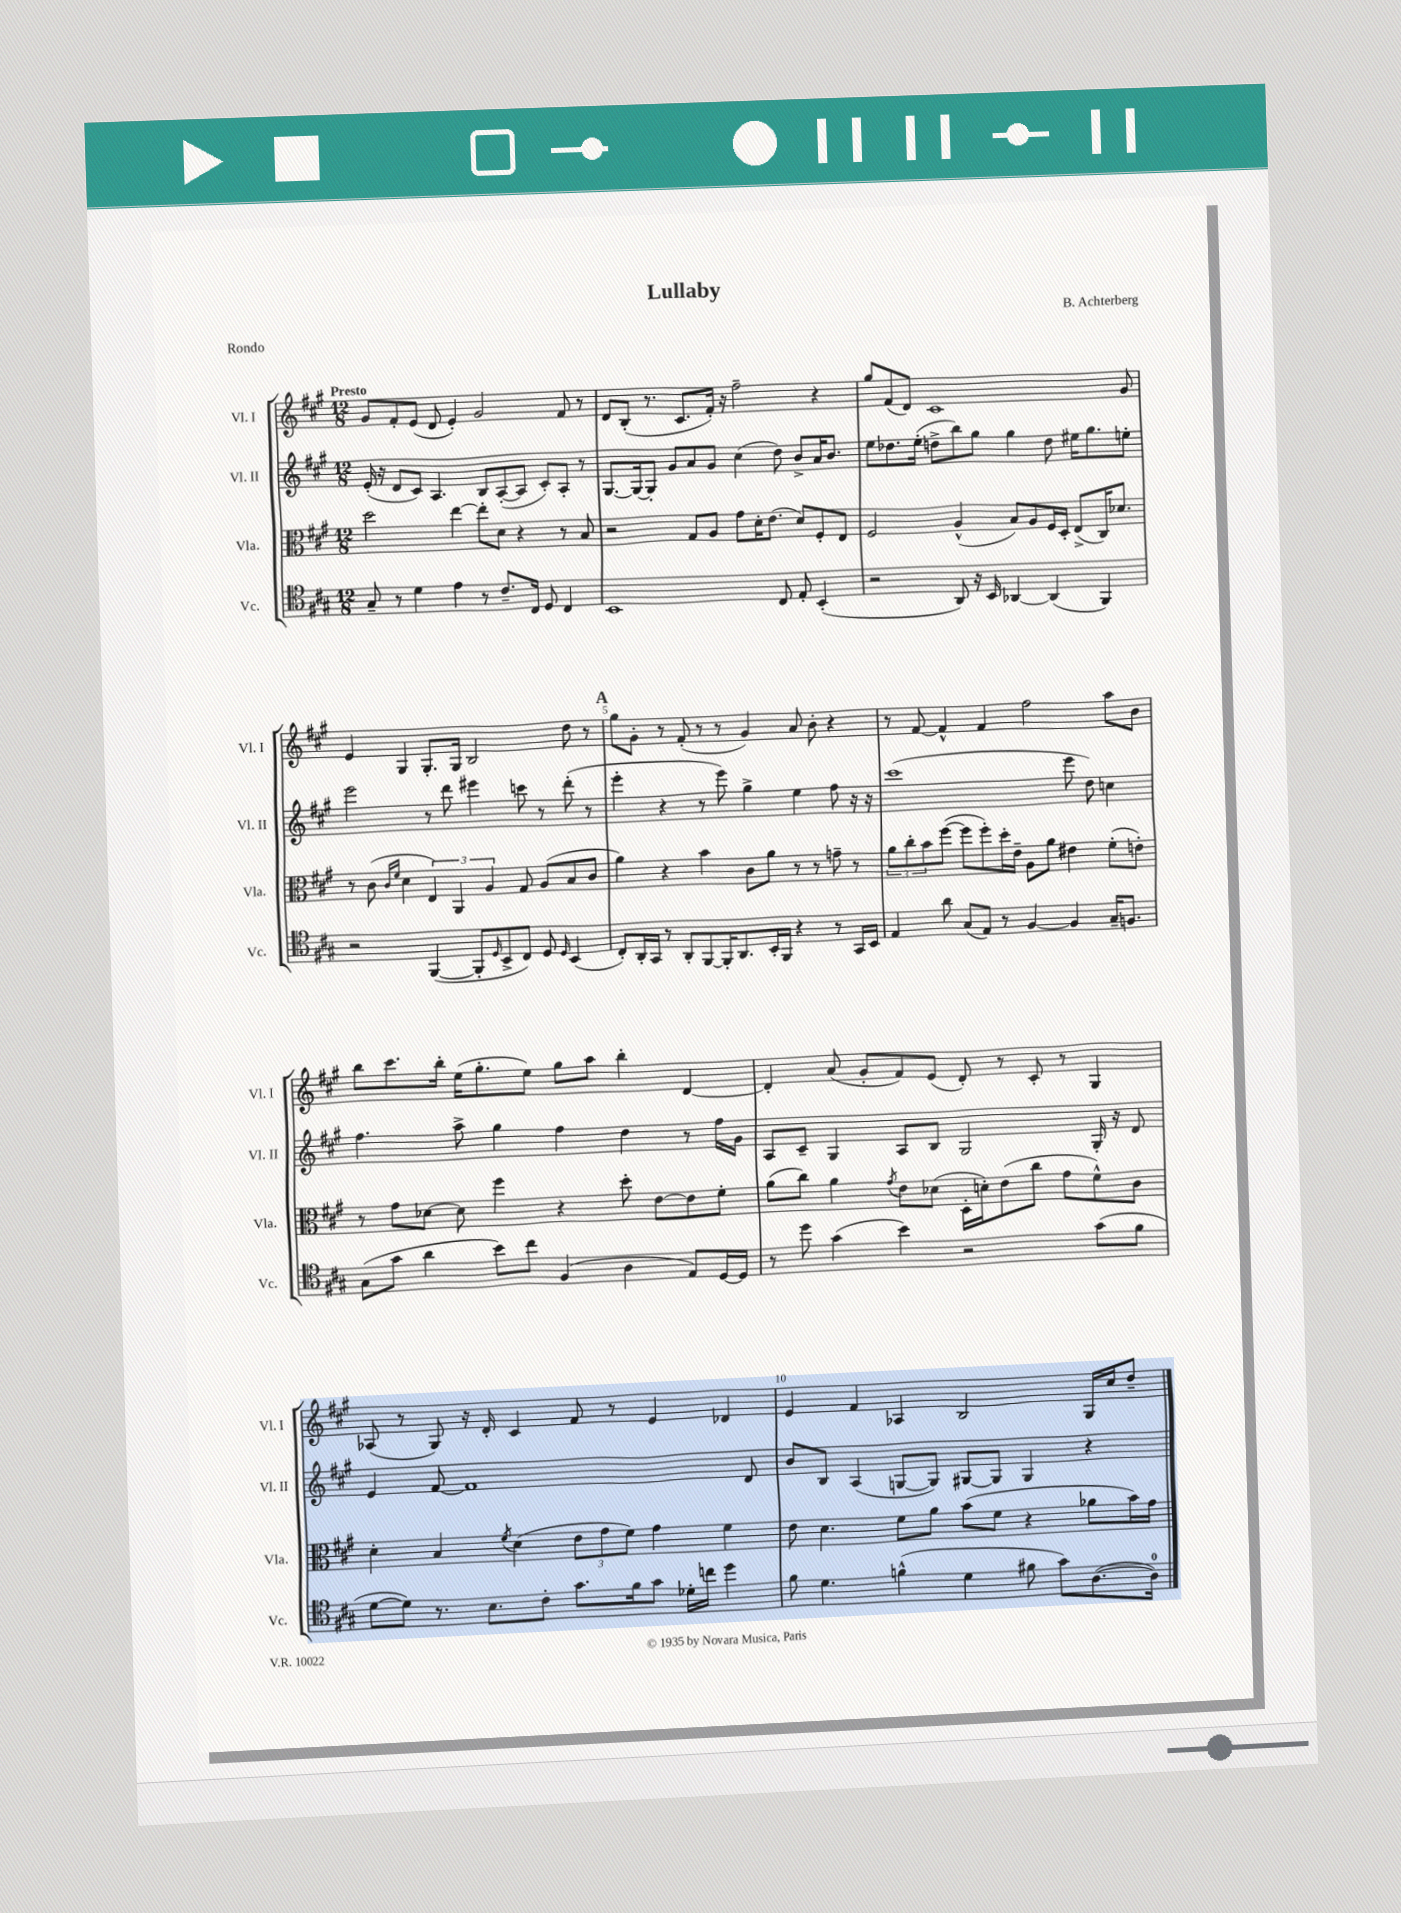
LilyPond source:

\header { title = "Lullaby" composer = "B. Achterberg" piece = "Rondo" }
<<
\new StaffGroup <<
\new Staff = "s0" \with { instrumentName = "Vl. I" shortInstrumentName = "Vl. I" } {
    \clef treble \key a \major \numericTimeSignature \time 12/8 \tempo "Presto"
    gis'8 fis'8-. e'8( d'8 e'4-.) gis'2 fis'8 r8 |
    d'8 b8-.( r8. cis'8. fis'16-.) r16 fis''2-- r4 |
    gis''8 fis'8( d'8) cis'1 gis'8 |
    e'4 gis4 gis8.-. gis16 b2 d''8 r8 |
    \mark \markup { \bold "A" } gis''8 gis'8-. r8 fis'8-.( r8 r8 gis'4) a'8 b'8-. r4 |
    r8 fis'8~ fis'4-^ fis'4 fis''2 a''8 b'8 |
    b''8 cis'''8. b''16-. e''16( gis''8.-. e''8) gis''8 a''8 b''4-. d'4~ |
    d'4-. a'8( gis'8-. fis'8) e'8( d'8-.) r8 cis'8-. r8 gis4 |
    aes8( r8 gis8) r16 d'16-. cis'4 fis'8 r8 e'4 des'4 |
    e'4 fis'4 aes4 b2 gis16 cis''16 d''8-- \bar "|." |
}
\new Staff = "s1" \with { instrumentName = "Vl. II" shortInstrumentName = "Vl. II" } {
    \clef treble \key a \major \numericTimeSignature \time 12/8
    e'16-.( r16 d'8 cis'8) a4. b8 a8~-.( a8 cis'8-.) a8-. r8 |
    gis8.~ gis16~ gis8-. gis'8 a'8 gis'8 cis''4( d''8) b'8-> a'16 b'8. |
    e''8 des''8. e''16-.( d''8-> b''8) gis''8 gis''4 d''8 eis''16 gis''8. e''8-. |
    e'''2 r8 d'''8 eis'''4 c'''8 r8 d'''8-.( r8 |
    \mark \markup { \bold "A" } e'''4-. r4 r8 e'''8) gis''4-> e''4 fis''8 r16 r16 |
    cis'''1( e'''8 d''8) c''4 |
    fis''4. a''8-> gis''4 fis''4 d''4 r8 fis''16 gis'16 |
    a8 cis'8-- gis4 a8 b8 gis2 gis16-. r16 d'8 |
    e'4 fis'8~ fis'1 d'8 |
    b'8 b8 a4( g8~ g8) gis8~ gis8 gis4 r4 \bar "|." |
}
\new Staff = "s2" \with { instrumentName = "Vla." shortInstrumentName = "Vla." } {
    \clef alto \key a \major \numericTimeSignature \time 12/8
    d''2 e''4~ e''8-. d'8 r4 r8 b8 |
    r2 gis8 a8 gis'8 d'16-. e'8.( d'8) fis8-. e8 |
    fis2 a4-^( b8) a8 fis16 d16-. e8->( cis16) des'8. |
    r8 cis'8( \grace { cis'16 fis'16 } d'4 \tuplet 3/2 { e4) a,4 a4 } gis8 a8( b8 cis'8 |
    \mark \markup { \bold "A" } a'4) r4 b'4 cis'8 a'8 r8 r8 g'8-- r8 |
    \tuplet 3/2 { a'8 cis''8-. b'8 } fis''8~( fis''8 fis''8-.) d''16-. e'16-- a8 a'8 eis'4 fis'8-.( e'8-.) |
    r8 gis'8 des'8~ des'8 fis''4 r4 d''8-. e'8~ e'8 fis'8-. |
    a'8( cis''8) a'4 \acciaccatura { gis'8 } e'8 des'8( d16-. d'16-.) e'8( cis''8 gis'8 fis'8-^) cis'8 |
    d'4-. b4 \acciaccatura { fis'8 } d'4( \tuplet 3/2 { e'8 gis'8 fis'8) } gis'4 fis'4 |
    e'8 d'4. fis'8 a'8 b'8( fis'8 r4 aes'8 b'16) gis'16 \bar "|." |
}
\new Staff = "s3" \with { instrumentName = "Vc." shortInstrumentName = "Vc." } {
    \clef tenor \key a \major \numericTimeSignature \time 12/8
    gis8-- r8 d'4 e'4 r8 cis'8.-- cis16 d8 cis4 |
    b,1 cis8 e8-. b,4-.( |
    r2 a,8) r16 b,16 aes,4~ aes,4( fis,4) |
    r2 fis,4~( fis,8-. \grace { d16 } b,8-> cis8) d8 \grace { d16 } b,4( |
    \mark \markup { \bold "A" } cis8-.) a,16-. gis,16 r8 a,8-. fis,8~ fis,16-. a,8. b,16-. fis,16 r4 r8 gis,16 b,16 |
    e4 a'8 gis8( e8) r8 fis4~ fis4 gis16-- f8. |
    gis8( gis'8 a'4 b'8) cis''8 fis4( a4 e8) d16~ d16 |
    r8 d''8 gis'4( b'4) r2 gis'8( fis'8 |
    d'8~ d'8) r8. b8. cis'8-. gis'8. fis'16 gis'8 des'16-. c''16 d''4 |
    fis'8 d'4. f'4-^( d'4 fis'8 gis'8) a8.~( a16-0) \bar "|." |
}
>>
>>
\layout { \context { \Score \override BarNumber.break-visibility = ##(#f #t #t) barNumberVisibility = #(every-nth-bar-number-visible 5) } }
